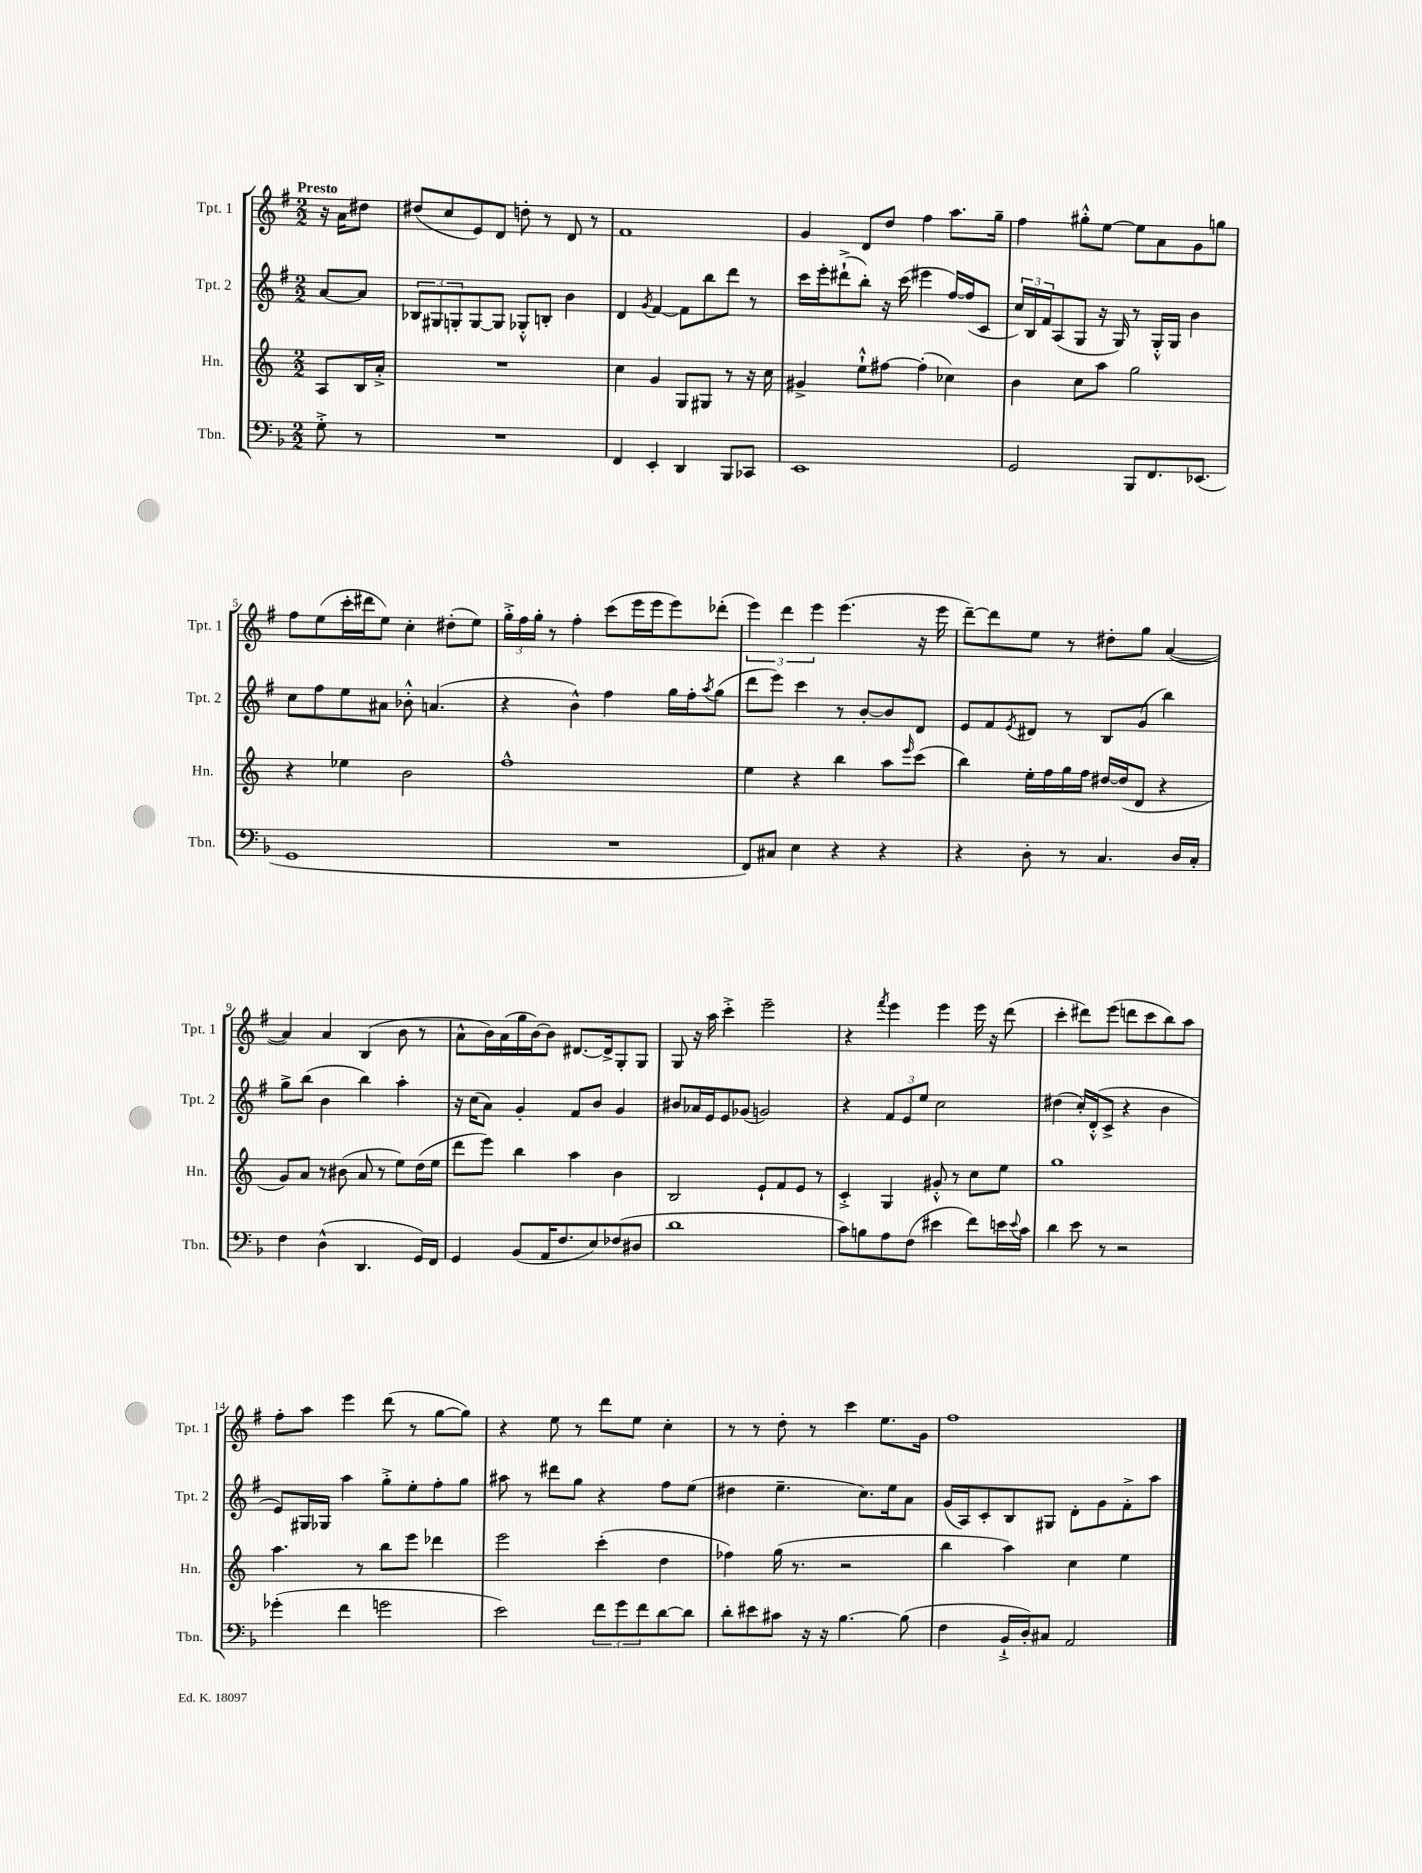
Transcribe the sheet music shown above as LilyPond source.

<<
\new StaffGroup <<
\new Staff = "s0" \with { instrumentName = "Tpt. 1" shortInstrumentName = "Tpt. 1" } {
    \clef treble \key g \major \numericTimeSignature \time 2/2 \partial 4 \tempo "Presto"
    r16 a'16 dis''8 |
    dis''8( c''8 e'8) d'8 d''8-. r8 d'8 r8 |
    fis'1 |
    g'4 d'8 d''8 fis''4 a''8. g''16-- |
    fis''4 gis''8-.-^ e''8~ e''8 a'8 g'8 g''8 |
    fis''8 e''8( c'''16-. dis'''16 e''8) c''4-. dis''8-.( e''8) |
    \tuplet 3/2 { g''16-.-> fis''16 g''16-. } r8 fis''4-. c'''8( e'''16 e'''16 e'''8) des'''8-.( |
    \tuplet 3/2 { e'''4) d'''4 e'''4 } e'''4.( r16 e'''16 |
    d'''8~--) d'''8 e''8 r8 dis''8-. g''8 a'4~( |
    a'4) a'4 b4( b'8 r8 |
    a'8-^ b'16) a'16( g''16 b'16~) b'8 dis'8.~ dis'16-> g8-. g8 |
    g8 r16 a''16 c'''4-.-> e'''2-- |
    r4 \acciaccatura { fis'''8 } e'''4 e'''4 e'''16 r16 d'''8( |
    c'''4-. dis'''8) e'''8( d'''8 c'''8 b''8) a''8 |
    fis''8-. a''8 e'''4 d'''8( r8 g''8~ g''8) |
    r4 e''8 r8 d'''8 e''8 c''4-. |
    r8 r8 d''8-. r8 c'''4 e''8. g'16 |
    fis''1 \bar "|." |
}
\new Staff = "s1" \with { instrumentName = "Tpt. 2" shortInstrumentName = "Tpt. 2" } {
    \clef treble \key g \major \numericTimeSignature \time 2/2 \partial 4
    a'8~ a'8 |
    \tuplet 3/2 { bes8 gis8 g8-. } g8~ g8 ges8-.-^ b8-. b'4 |
    d'4 \acciaccatura { g'8 } fis'4~ fis'8 b''8 d'''8 r8 |
    c'''16 e'''16-. dis'''8-!->( b''8-.) r16 c'''16( eis'''4 fis''16~) fis''16( c'8 |
    \tuplet 3/2 { c''16) b16 fis'16 } a8( g8 r16 g16) r8 g16-.-^ g16 b'4 |
    c''8 fis''8 e''8 ais'8 bes'8-.-^ a'4.( |
    r4 b'4-^) fis''4 g''16 fis''16-. \acciaccatura { a''8 } g''8( |
    d'''8 e'''8) c'''4 r8 b'8~-. b'8 d'8 |
    e'8 fis'8 \acciaccatura { e'8 } dis'8 r8 b8 g'8( b''4) |
    g''8-> b''8( b'4 b''4) a''4-. |
    r16 c''16( a'8) g'4-. fis'8 b'8 g'4 |
    bis'8 aes'16 e'16 e'8 ges'8( g'2) |
    r4 \tuplet 3/2 { fis'8 e'8 e''8 } c''2 |
    dis''4( c''16-.) d'16-.-^( c'8-> r4 b'4 |
    e'8) gis16 ges16 a''4 g''8-.-> e''8-. fis''8-. g''8 |
    ais''8 r8 dis'''8 g''8 r4 fis''8 e''8( |
    dis''4 e''4.-- c''8.) e''16 a'8 |
    g'16( a16) c'8-. b8 gis8 d'8-. g'8 fis'8-.-> a''8 \bar "|." |
}
\new Staff = "s2" \with { instrumentName = "Hn." shortInstrumentName = "Hn." } {
    \clef treble \key c \major \numericTimeSignature \time 2/2 \partial 4
    a8 b16 a'16-.-> |
    R1 |
    c''4 g'4 g8 gis8 r8 r16 c''16 |
    gis'4-> e''8-!-^ fis''8~ fis''4-.( ces''4) |
    b'4 c''8 a''8 g''2 |
    r4 ees''4 b'2 |
    f''1-^ |
    e''4 r4 b''4 a''8 \grace { e'''16 } c'''8( |
    b''4) e''16-. f''16 g''16 f''16 dis''16~ dis''16( d'8 r4 |
    g'8) a'8 r8 bis'8( a'8 r8 e''8) d''16( e''16 |
    d'''8 e'''8) b''4 a''4 b'4 |
    b2 e'8-! f'8 e'8 r8 |
    c'4-.-> g4 gis'8-.-^ r8 c''8 e''8 |
    g''1 |
    a''4. r8 b''8 e'''8 des'''4 |
    e'''2 c'''4-.( d''4 |
    fes''4) g''16( r8. r2 |
    b''4 a''4) c''4 e''4 \bar "|." |
}
\new Staff = "s3" \with { instrumentName = "Tbn." shortInstrumentName = "Tbn." } {
    \clef bass \key f \major \numericTimeSignature \time 2/2 \partial 4
    g8-.-> r8 |
    R1 |
    f,4 e,4-. d,4 bes,,8 ces,8 |
    e,1 |
    g,2 bes,,8 f,8. ees,8.( |
    g,1 |
    R1 |
    f,8) cis8 e4 r4 r4 |
    r4 d8-. r8 c4. d16 c16-. |
    f4 d4-^( d,4. g,16) f,16 |
    g,4 bes,8( a,16 f8. e8) fes8( dis8 |
    d'1 |
    c'8) b8 a8 f8( eis'4 f'8) e'16 \appoggiatura { e'8 } c'16 |
    d'4 e'8 r8 r2 |
    ges'4-.( f'4 g'2 |
    e'2) \tuplet 3/2 { f'8 g'8 f'8 } d'8~ d'8 |
    d'8-. eis'8 cis'8 r16 r16 bes4.~ bes8( |
    f4 bes,16-!-> d16-.) cis8 a,2 \bar "|." |
}
>>
>>
